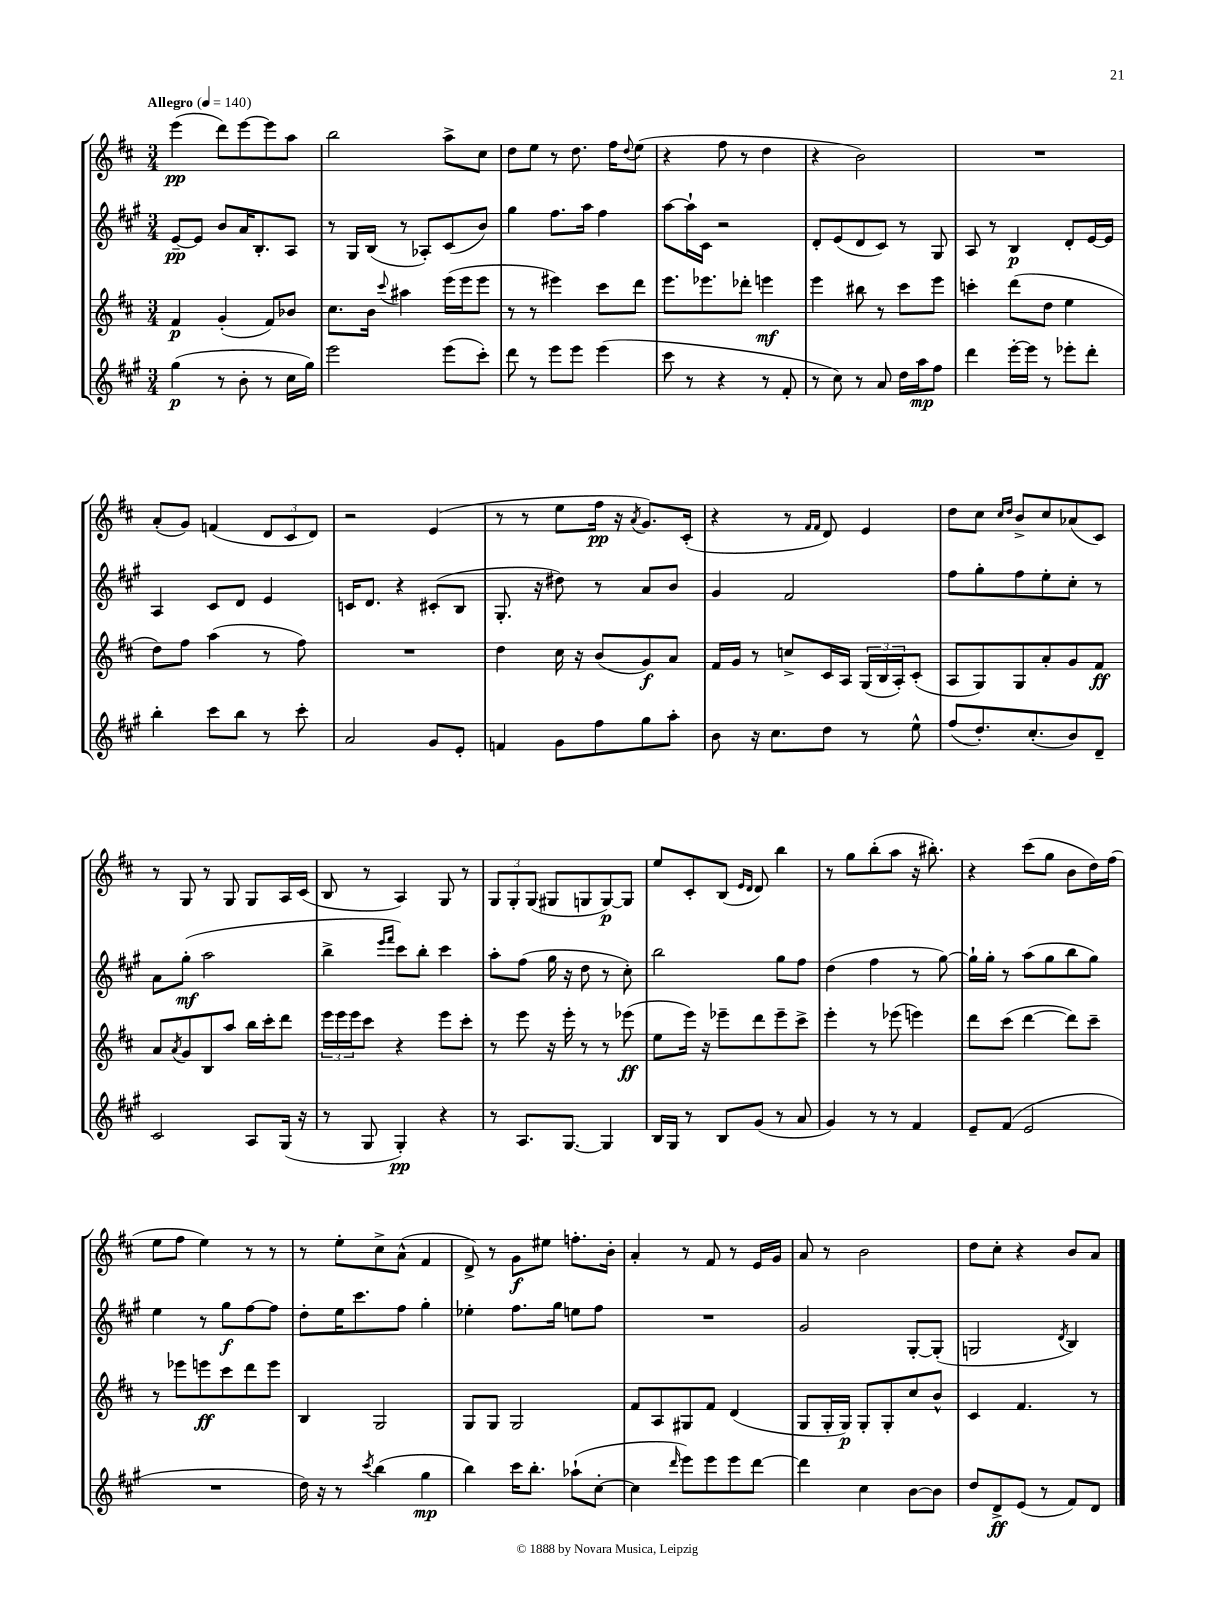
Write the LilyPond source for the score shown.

<<
\new StaffGroup <<
\new Staff = "s0" {
    \clef treble \key d \major \numericTimeSignature \time 3/4 \tempo "Allegro" 4 = 140
    e'''4\pp( d'''8) e'''8~ e'''8 a''8 |
    b''2 a''8-> cis''8 |
    d''8 e''8 r8 d''8. fis''16 \appoggiatura { d''8 } e''8( |
    r4 fis''8 r8 d''4 |
    r4 b'2) |
    R2. |
    a'8-.( g'8) f'4( \tuplet 3/2 { d'8 cis'8 d'8) } |
    r2 e'4( |
    r8 r8 e''8 fis''16\pp r16 \acciaccatura { a'8 } g'8.) cis'16-.( |
    r4 r8 \grace { fis'16 fis'16 } d'8) e'4 |
    d''8 cis''8 \grace { cis''16 d''16 } b'8-> cis''8 aes'8( cis'8) |
    r8 g8 r8 g8 g8 a16 cis'16( |
    b8 r8 a4) g8 r8 |
    \tuplet 3/2 { g8 g8-. g8( } gis8 g8 g8~\p) g8 |
    e''8 cis'8-. b8( \grace { e'16 d'16 } d'8) b''4 |
    r8 g''8 b''8-.( a''8 r16 bis''8.-.) |
    r4 cis'''8( g''8 b'8 d''16) fis''16( |
    e''8 fis''8 e''4) r8 r8 |
    r8 e''8-. cis''8-> a'8-^( fis'4 |
    d'8->) r8 g'8\f eis''8 f''8.-. b'16-. |
    a'4-. r8 fis'8 r8 e'16 g'16 |
    a'8 r8 b'2 |
    d''8 cis''8-. r4 b'8 a'8 \bar "|." |
}
\new Staff = "s1" {
    \clef treble \key a \major \numericTimeSignature \time 3/4
    e'8~--\pp e'8 b'8 a'16 b8.-. a8 |
    r8 gis16 b16( r8 aes8-.) cis'8( b'8) |
    gis''4 fis''8. a''16 fis''4 |
    a''8~ a''16-! cis'16 r2 |
    d'8-. e'8( d'8 cis'8) r8 gis8 |
    a8 r8 b4\p d'8-. e'16~ e'16 |
    a4 cis'8 d'8 e'4 |
    c'16 d'8. r4 cis'8-.( b8 |
    gis8.-. r16 dis''8) r8 a'8 b'8 |
    gis'4 fis'2 |
    fis''8 gis''8-. fis''8 e''8-. cis''8-. r8 |
    a'8 gis''8-.\mf( a''2 |
    b''4-> \grace { e'''16 fis'''16 } cis'''8) b''8-. cis'''4 |
    a''8-. fis''8( gis''16 r16 d''8 r8 cis''8-.) |
    b''2 gis''8 fis''8 |
    d''4( fis''4 r8 gis''8~) |
    gis''16-! gis''16-. r8 a''8( gis''8 b''8 gis''8) |
    e''4 r8 gis''8\f fis''8~ fis''8 |
    d''8-. e''16 cis'''8. fis''8 gis''4-. |
    ees''4-. fis''8. gis''16 e''8 fis''8 |
    R2. |
    gis'2 gis8~-. gis8-.( |
    g2 \acciaccatura { d'8 } b4) \bar "|." |
}
\new Staff = "s2" {
    \clef treble \key d \major \numericTimeSignature \time 3/4
    fis'4\p g'4-.( fis'8) bes'8 |
    cis''8. b'16 \appoggiatura { cis'''8 } ais''4 e'''16( e'''16 e'''8 |
    r8 r8 eis'''4) cis'''8 d'''8 |
    e'''8. ees'''8. des'''8-. e'''4\mf |
    e'''4 bis''8 r8 cis'''8 e'''8 |
    c'''4-. d'''8( d''8 e''4 |
    d''8) fis''8 a''4( r8 fis''8) |
    R2. |
    d''4 cis''16 r16 b'8( g'8\f) a'8 |
    fis'16 g'16 r8 c''8-> cis'16 a16 \tuplet 3/2 { g16( b16 a16-.) } cis'8-.( |
    a8 g8) g8 a'8-. g'8 fis'8\ff |
    a'8 \acciaccatura { a'8 } g'8 b8 a''8 b''16 cis'''16-. d'''8 |
    \tuplet 3/2 { e'''16 e'''16 e'''16 } cis'''8 r4 e'''8 cis'''8-. |
    r8 e'''8 r16 e'''16-. r8 r8 ees'''8\ff( |
    e''8 e'''16) r16 ees'''8-- d'''8 ees'''8-- cis'''8-> |
    e'''4-. r8 ees'''8( e'''4) |
    d'''8 cis'''8( d'''4~ d'''8) cis'''8-- |
    r8 ees'''8 e'''8\ff cis'''8 d'''8 e'''8 |
    b4 g2 |
    g8 g8 g2 |
    fis'8 a8 gis8 fis'8 d'4( |
    g8 g16-. g16\p) g8-. g8-. cis''8 b'8-^ |
    cis'4 fis'4. r8 \bar "|." |
}
\new Staff = "s3" {
    \clef treble \key a \major \numericTimeSignature \time 3/4
    gis''4\p( r8 b'8-. r8 cis''16 gis''16) |
    e'''2 e'''8( cis'''8-.) |
    d'''8 r8 e'''8 e'''8 e'''4( |
    cis'''8 r8 r4 r8 fis'8-. |
    r8 cis''8) r8 a'8 d''16 a''16\mp fis''8 |
    d'''4 e'''16~-. e'''16 r8 ees'''8-. d'''8-. |
    b''4-. cis'''8 b''8 r8 cis'''8-. |
    a'2 gis'8 e'8-. |
    f'4 gis'8 fis''8 gis''8 a''8-. |
    b'8 r16 cis''8. d''8 r8 e''8-^ |
    fis''8( d''8.-.) cis''8.-.( b'8) d'8-- |
    cis'2 a8 gis16( r16 |
    r8 gis8 gis4-.\pp) r4 |
    r8 a8. gis8.~ gis4 |
    b16 gis16 r8 b8 gis'8( r8 a'8 |
    gis'4) r8 r8 fis'4 |
    e'8-- fis'8( e'2 |
    R2. |
    d''16) r16 r8 \acciaccatura { cis'''8 } b''4( gis''4\mp |
    b''4) cis'''16 b''8.-. aes''8-!( cis''8~-. |
    cis''4 \grace { d'''16 } e'''8) e'''8 e'''8 d'''8~ |
    d'''4 cis''4 b'8~ b'8 |
    d''8 d'8->\ff e'8( r8 fis'8) d'8 \bar "|." |
}
>>
>>
\layout { \context { \Score \remove "Bar_number_engraver" } }
